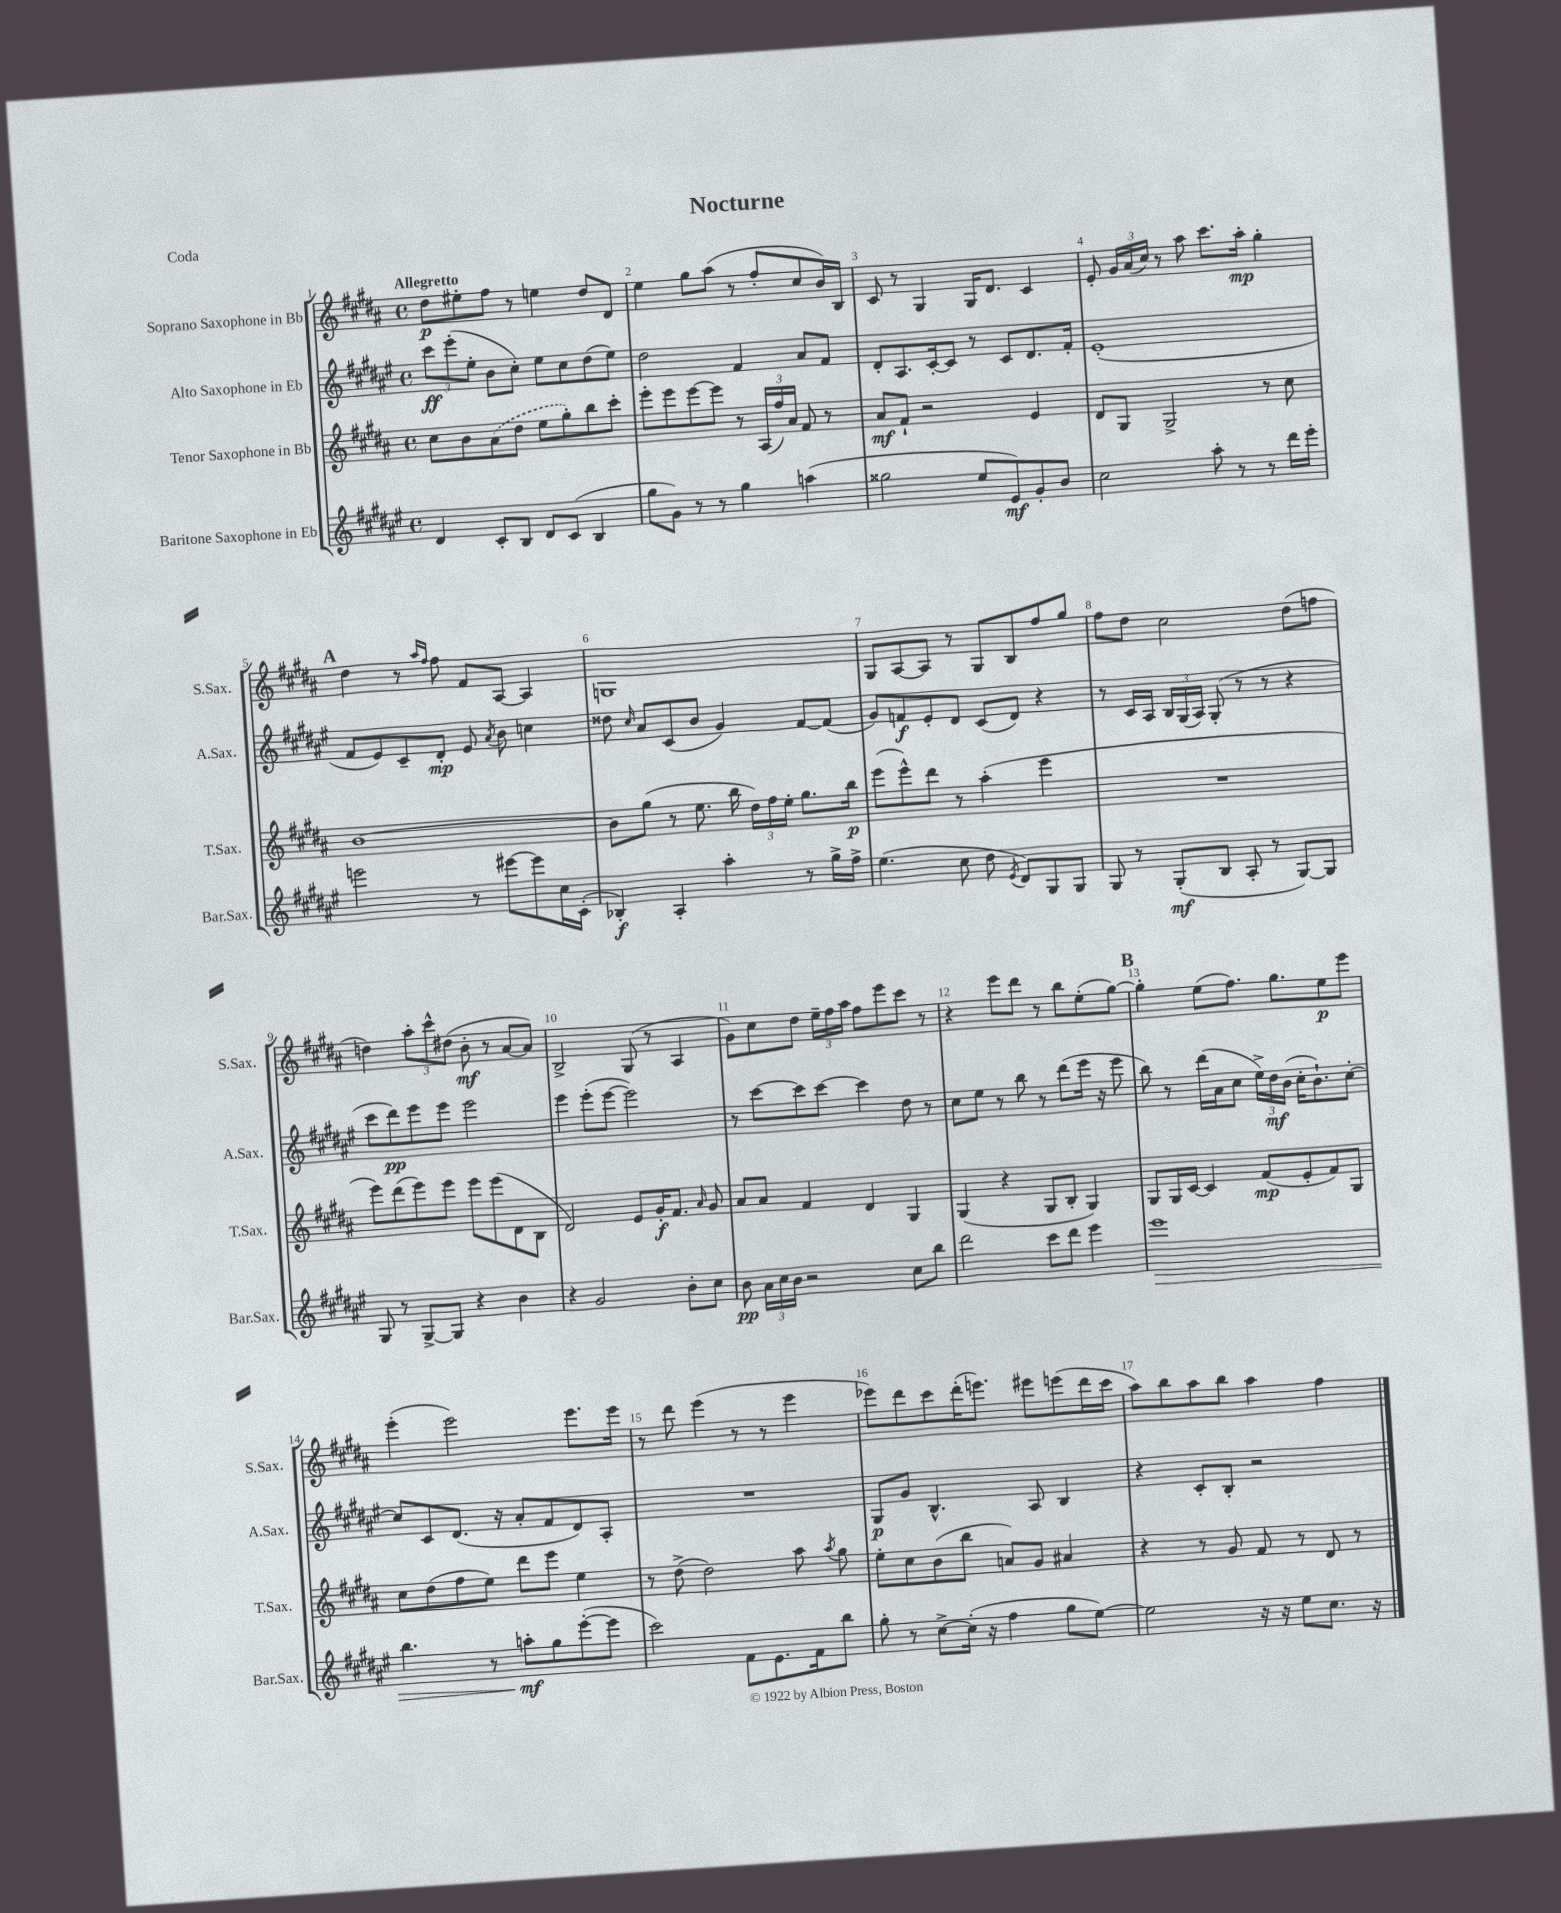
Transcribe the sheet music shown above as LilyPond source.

\header { title = "Nocturne" piece = "Coda" }
<<
\new StaffGroup <<
\new Staff = "s0" \with { instrumentName = "Soprano Saxophone in Bb" shortInstrumentName = "S.Sax." } {
    \clef treble \key b \major \defaultTimeSignature \time 4/4 \tempo "Allegretto"
    \autoBeamOff dis''8[\p eis''8-. fis''8] r8 e''4 dis''8[ dis'8] |
    e''4 gis''8[ ais''8]( r8 fis''8[-. cis''8 b'16) b16] |
    cis'8 r8 gis4 gis16[ dis'8.] cis'4 |
    e'8-. \tuplet 3/2 { gis'16[ ais'16( cis''16]) } r8 ais''8 cis'''8.[ ais''16]-.\mp gis''4-. |
    \mark \markup { \bold "A" } dis''4 r8 \grace { ais''16[ fis''16] } fis''8 fis'8[ ais8]~ ais4 |
    g1 |
    gis8[ ais8~ ais8] r8 gis8[ b8 fis''8 gis''8] |
    fis''8[ dis''8] cis''2 dis''8[( f''8] |
    d''4) \tuplet 3/2 { ais''8[-. cis'''8-^ dis''8]( } b'8-.\mf r8 ais'8[~ ais'8]) |
    b2-> gis8( r8 ais4 |
    gis'8[) cis''8 dis''8] \tuplet 3/2 { e''16[-- fis''16 ais''16] } fis''8[ e'''8 cis'''8] r8 |
    r4 e'''8[ dis'''8] r8 b''8[ e''8-.( gis''8]~) |
    \mark \markup { \bold "B" } gis''4-. e''8[( fis''8.]) gis''8.[ e''8\p e'''8] |
    e'''4-.( e'''2) e'''8.[ e'''16] |
    r8 dis'''8 e'''4( r8 r8 e'''4 |
    ees'''8[) dis'''8 cis'''8 dis'''16-.( e'''8.]) eis'''8[ e'''8( dis'''16 cis'''16] |
    ais''8[) b''8 ais''8 b''8] ais''4 fis''4 \bar "|." |
}
\new Staff = "s1" \with { instrumentName = "Alto Saxophone in Eb" shortInstrumentName = "A.Sax." } {
    \clef treble \key fis \major \defaultTimeSignature \time 4/4
    \autoBeamOff \tuplet 3/2 { cis'''8[\ff eis'''8-.( eis''8]-. } b'8[ cis''8]-.) eis''8[ cis''8 dis''8( eis''8]) |
    dis''2 fis'4 ais'8[ fis'8] |
    dis'8[-. ais8. cis'16~-. cis'8] r8 cis'8[ dis'8. fis'16]-. |
    eis'1-.( |
    \mark \markup { \bold "A" } fis'8[ eis'8) cis'8-- dis'8]-.\mp eis'8 \acciaccatura { ais'8 } b'8 c''4 |
    disis''8 \grace { cis''16 } ais'8[ cis'8( b'8] gis'4) fis'8[~ fis'8]( |
    gis'8[) f'8\f eis'8-. dis'8] cis'8[( dis'8]) r4 |
    r8 cis'16[ ais16] \tuplet 3/2 { b16[ gis16( ais16]) } gis8-.( r8 r8 r4 |
    cis'''8[ dis'''8\pp) eis'''8 eis'''8] eis'''2 |
    eis'''4 eis'''8[-.( eis'''8]~ eis'''2) |
    r8 cis'''8[~ cis'''8 cis'''8]~ cis'''4 dis''8 r8 |
    cis''8[ eis''8] r8 b''8 r8 dis'''8[( eis'''16] r16 eis'''8 |
    \mark \markup { \bold "B" } b''8) r8 dis'''16[( ais'16 cis''8] \tuplet 3/2 { eis''16[->) dis''16\mf b'16]( } cis''16[-. b'8.-!) cis''8]~-. |
    cis''8[ cis'8 dis'8.]( r16 ais'8[-. fis'8 dis'8) ais8]-. |
    R1 |
    gis8[\p gis'8] b4.-^ ais8 b4 |
    r4 cis'8[-. b8]-. r2 \bar "|." |
}
\new Staff = "s2" \with { instrumentName = "Tenor Saxophone in Bb" shortInstrumentName = "T.Sax." } {
    \clef treble \key b \major \defaultTimeSignature \time 4/4
    \autoBeamOff cis''8[ b'8 \once \slurDashed ais'8( dis''8] e''8[ gis''8-.) b''8 cis'''8]-. |
    e'''8[-. e'''8 e'''8~ e'''8] r8 \tuplet 3/2 { ais16[( fis''16) ais'16] } fis'8 r8 |
    ais'8[\mf fis'8]-! r2 e'4 |
    dis'8[ gis8] gis2-> r8 cis''8 |
    \mark \markup { \bold "A" } b'1~ |
    b'8[ gis''8]( r8 e''8. b''16 \tuplet 3/2 { dis''16[) fis''16 e''16]-. } gis''8.[ b''16]\p |
    e'''8[( e'''8-^) dis'''8] r8 ais''4-.( e'''4 |
    R1 |
    e'''8[) dis'''8( e'''8) e'''8] e'''8[ e'''8( dis'8 b8] |
    dis'2) e'8[ gis'16-.\f fis'8.] \grace { ais'16 } gis'8 |
    ais'8[ ais'8] fis'4 dis'4 gis4 |
    gis4( r4 gis8[ b8]-. gis4) |
    \mark \markup { \bold "B" } gis8[ gis16 cis'16]~ cis'4 fis'8[\mp( e'8-. fis'8) gis8] |
    cis''8[ dis''8( fis''8 e''8]) dis'''8[ e'''8] e''4 |
    r8 dis''8->( dis''2) ais''8 \acciaccatura { ais''8 } gis''8 |
    e''8[-. cis''8 b'8( b''8] a'8[) gis'8] ais'4 |
    r4 r8 gis'8 fis'8 r8 dis'8 r8 \bar "|." |
}
\new Staff = "s3" \with { instrumentName = "Baritone Saxophone in Eb" shortInstrumentName = "Bar.Sax." } {
    \clef treble \key fis \major \defaultTimeSignature \time 4/4
    \autoBeamOff dis'4 cis'8[-. b8] dis'8[ cis'8]( b4 |
    gis''8[ gis'8]) r8 r8 gis''4 a''4( |
    gisis''2 eis''8[ eis'8\mf) gis'8-. b'8] |
    cis''2 ais''8-. r8 r8 dis'''16[ eis'''16]-. |
    \mark \markup { \bold "A" } e'''2 r8 eis'''8[~ eis'''8 cis''16 cis'16]-.( |
    bes4-.\f) ais4-. ais''4-. r8 gis''16[-> fis''16]-> |
    eis''4.( cis''8 dis''8 \acciaccatura { eis'8 } dis'8[) gis8 gis8] |
    gis8 r8 gis8[-.\mf( b8] ais8-. r8 gis8[~) gis8] |
    gis8 r8 gis8[~-> gis8] r4 b'4 |
    r4 gis'2 b'8[-. cis''8] |
    b'8\pp \tuplet 3/2 { ais'16[ cis''16 b'16] } r2 cis''8[ b''8] |
    dis'''2 cis'''8[ dis'''8] eis'''4 |
    \mark \markup { \bold "B" } eis'''1\> |
    b''4. r8 a''8[-.\mf\! gis''8 eis'''8~-.( eis'''8] |
    cis'''2) fis'8[ eis'8. fis'16 b''8] |
    gis''8-. r8 cis''8[~-> cis''16]-.( r16 fis''4 gis''8[ eis''8]~) |
    eis''2 r16 r16 eis''8[ cis''8.] r16 \bar "|." |
}
>>
>>
\layout { \context { \Score \override BarNumber.break-visibility = ##(#f #t #t) barNumberVisibility = #all-bar-numbers-visible } }
